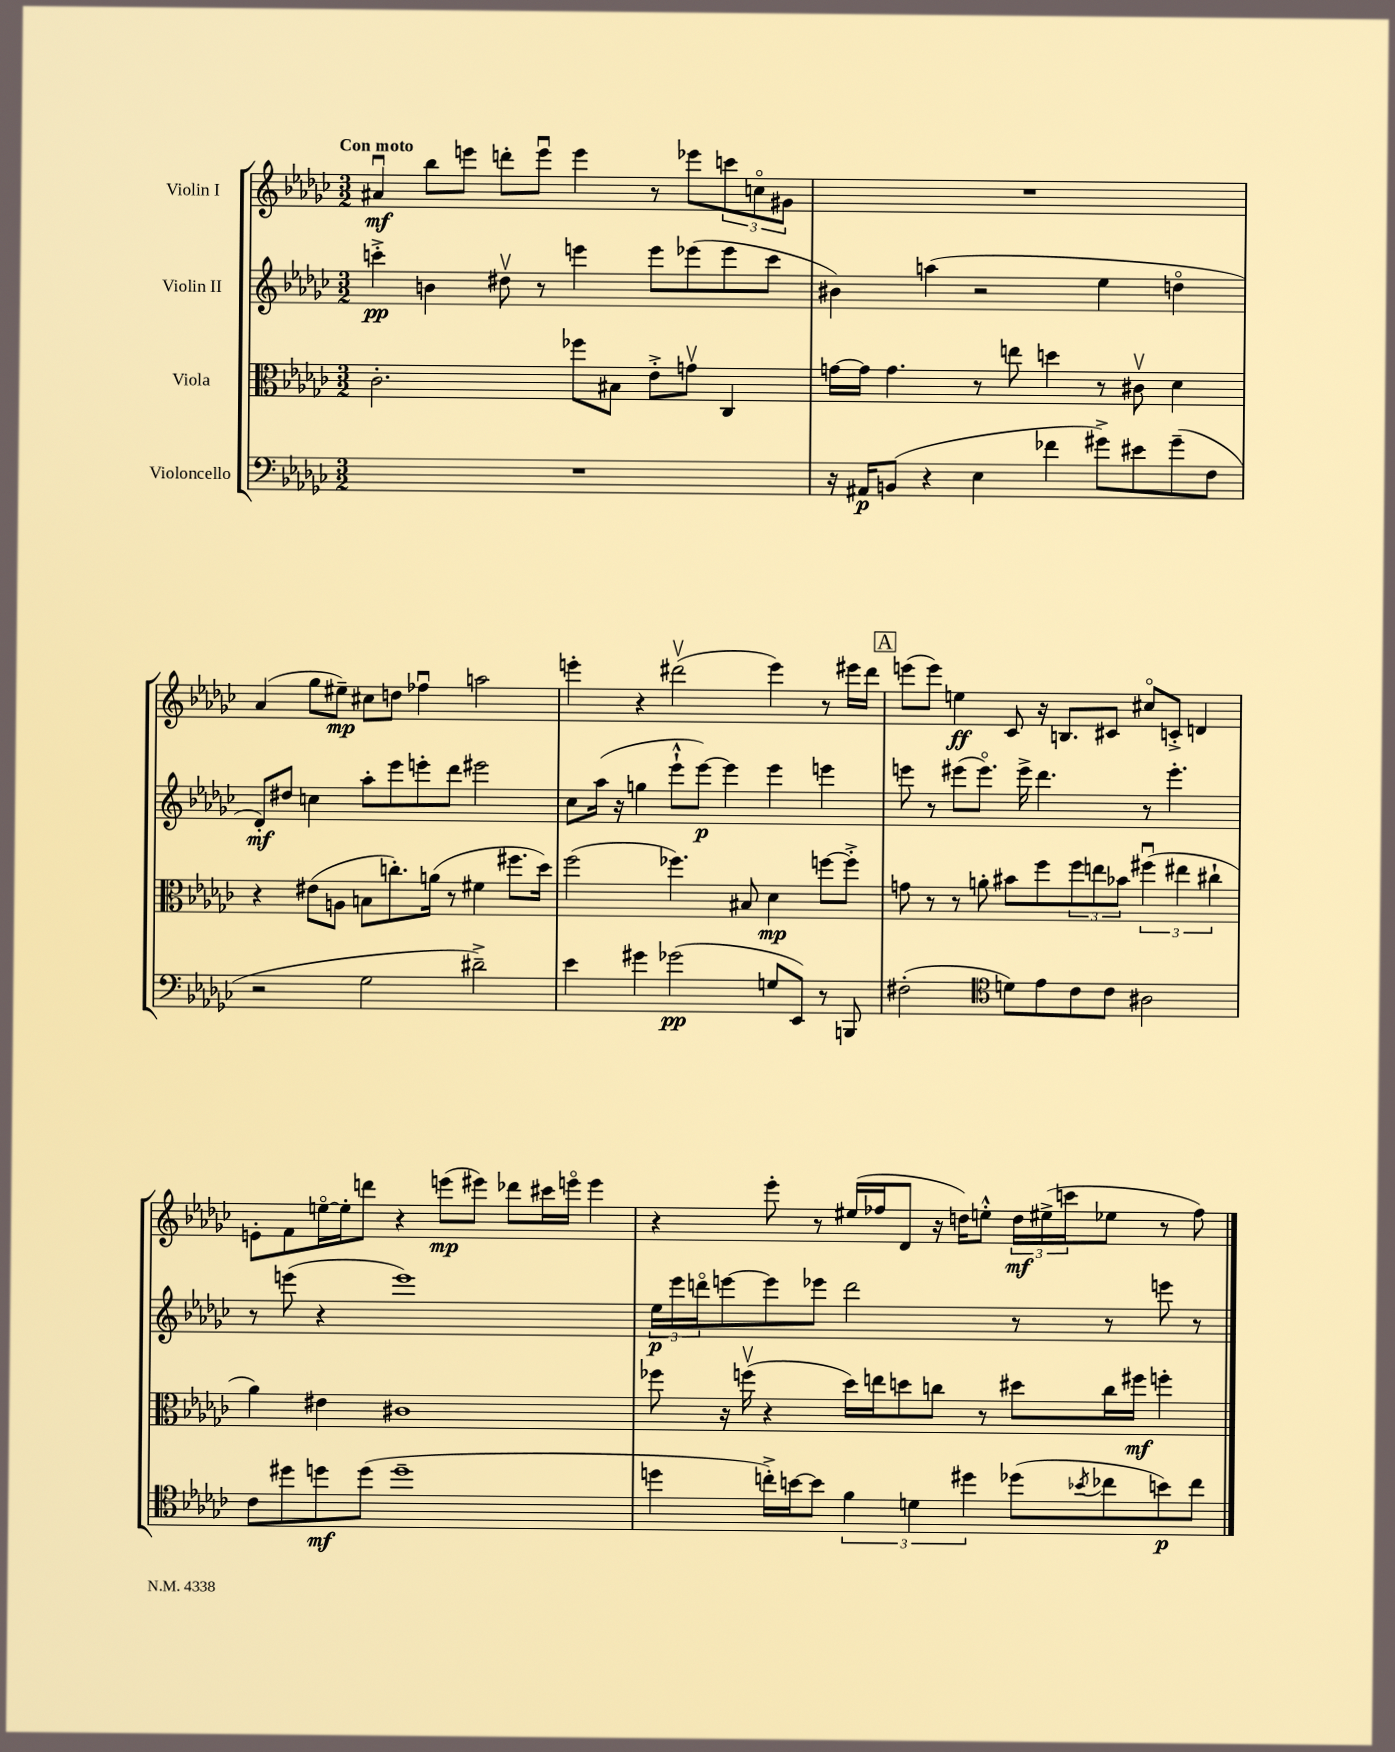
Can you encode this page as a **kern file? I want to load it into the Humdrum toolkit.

**kern	**kern	**kern	**kern
*staff4	*staff3	*staff2	*staff1
*clefF4	*clefC3	*clefG2	*clefG2
*k[b-e-a-d-g-c-]	*k[b-e-a-d-g-c-]	*k[b-e-a-d-g-c-]	*k[b-e-a-d-g-c-]
*M3/2	*M3/2	*M3/2	*M3/2
1.r	2.c-'	4ccc'^	4a#u
.	.	4b	8bb-
.	.	.	8eee
.	.	8dd#v	8ddd'
.	.	8r	8eeeu
.	8ff-	4eee	4eee
.	8B#	.	.
.	8e-'^	8eee	8r
.	8gv	(8eee-	8eee-
.	4C-	8eee-	12ccc
.	.	.	12cco
.	.	8ccc	.
.	.	.	12g#
=	=	=	=
16r	[16g	4b#)	1.r
16AA#	16g]	.	.
(8BB	4.g	.	.
4r	.	(4aa	.
4E-	8r	2r	.
.	8ee	.	.
4f-	4dd	.	.
8g#^)	8r	4ee-	.
8e#	8c#v	.	.
(8g#~	4d-	4ddo	.
8F	.	.	.
=	=	=	=
2r	4r	8d-')	(4a-
.	.	8dd#	.
.	(8e#	4cc	8gg-
.	8A	.	8ee#~)
2G-	8B	8aa-'	8cc#
.	8.cc')	8eee-	8dd
.	.	8eee'	4ff-u
.	(16a	.	.
.	8r	8ddd-	.
2d#~^)	4f#	2eee#	2aa
.	8.ff#	.	.
.	16dd-)	.	.
=	=	=	=
4e-	(2ff	8cc-	4eee'
.	.	(16aa-	.
.	.	16r	.
4g#	.	4gg	4r
(2g-	4.ff-)	8eee-`^^	(2ddd#v
.	.	[8eee-)	.
.	.	4eee-]	.
.	8B#	.	.
8G	4d-	4eee-	4eee)
8EE-)	.	.	.
8r	[8ff	4eee	8r
8BBB	8ff'^]	.	16eee#
.	.	.	16ddd#
=	=	=	=
(2F#'	8g	8eee	(8eee
.	8r	8r	8eee)
.	8r	(8eee#	4ee
.	8a'	8.eee#o)	.
*clefC4	*	*	*
8d)	8b#	.	8c-
.	.	16eee#^	.
8e-	8ff	4.ddd-	16r
.	.	.	8.B
8c-	12ff	.	.
.	12ee	.	.
8c-	.	.	8c#
.	12b-	.	.
2A#	(6ff#u	8r	8cc#o
.	.	4.eee#'	8c'^
.	6ee#	.	.
.	.	.	4d
.	6cc#`	.	.
=	=	=	=
8c-	4a-)	8r	8e'
8dd#	.	(8eee	8f
8dd	4e#	4r	[16eeo
.	.	.	16ee']
(8dd	.	.	8ddd
1dd~	1c#	1eee)	4r
.	.	.	(8eee
.	.	.	8eee#)
.	.	.	8ddd-
.	.	.	16ccc#
.	.	.	16eeeo
.	.	.	4eee
=	=	=	=
4dd	8ff-	24ee-	4r
.	.	24eee-	.
.	.	24dddo	.
.	16r	[8eee	.
.	(16ffv	.	.
16cc'^)	4r	8eee]	8eee-'
[16b	.	.	.
8b]	.	8eee-	8r
6f	16dd-)	2ddd	(16ee#
.	16ee	.	16ff-
.	8dd	.	8d-
6d	.	.	.
.	8cc	.	16r
.	.	.	16dd)
6dd#	.	.	.
.	8r	.	8ee'^^
(8dd-	8dd#	8r	24dd
.	.	.	(24ee#^
.	.	.	24ccc
8qb-	.	.	.
8cc-	16cc	8r	8ee-
.	16ff#	.	.
8b)	4ff'	8eee	8r
8cc-	.	8r	8ff-)
==	==	==	==
*-	*-	*-	*-
